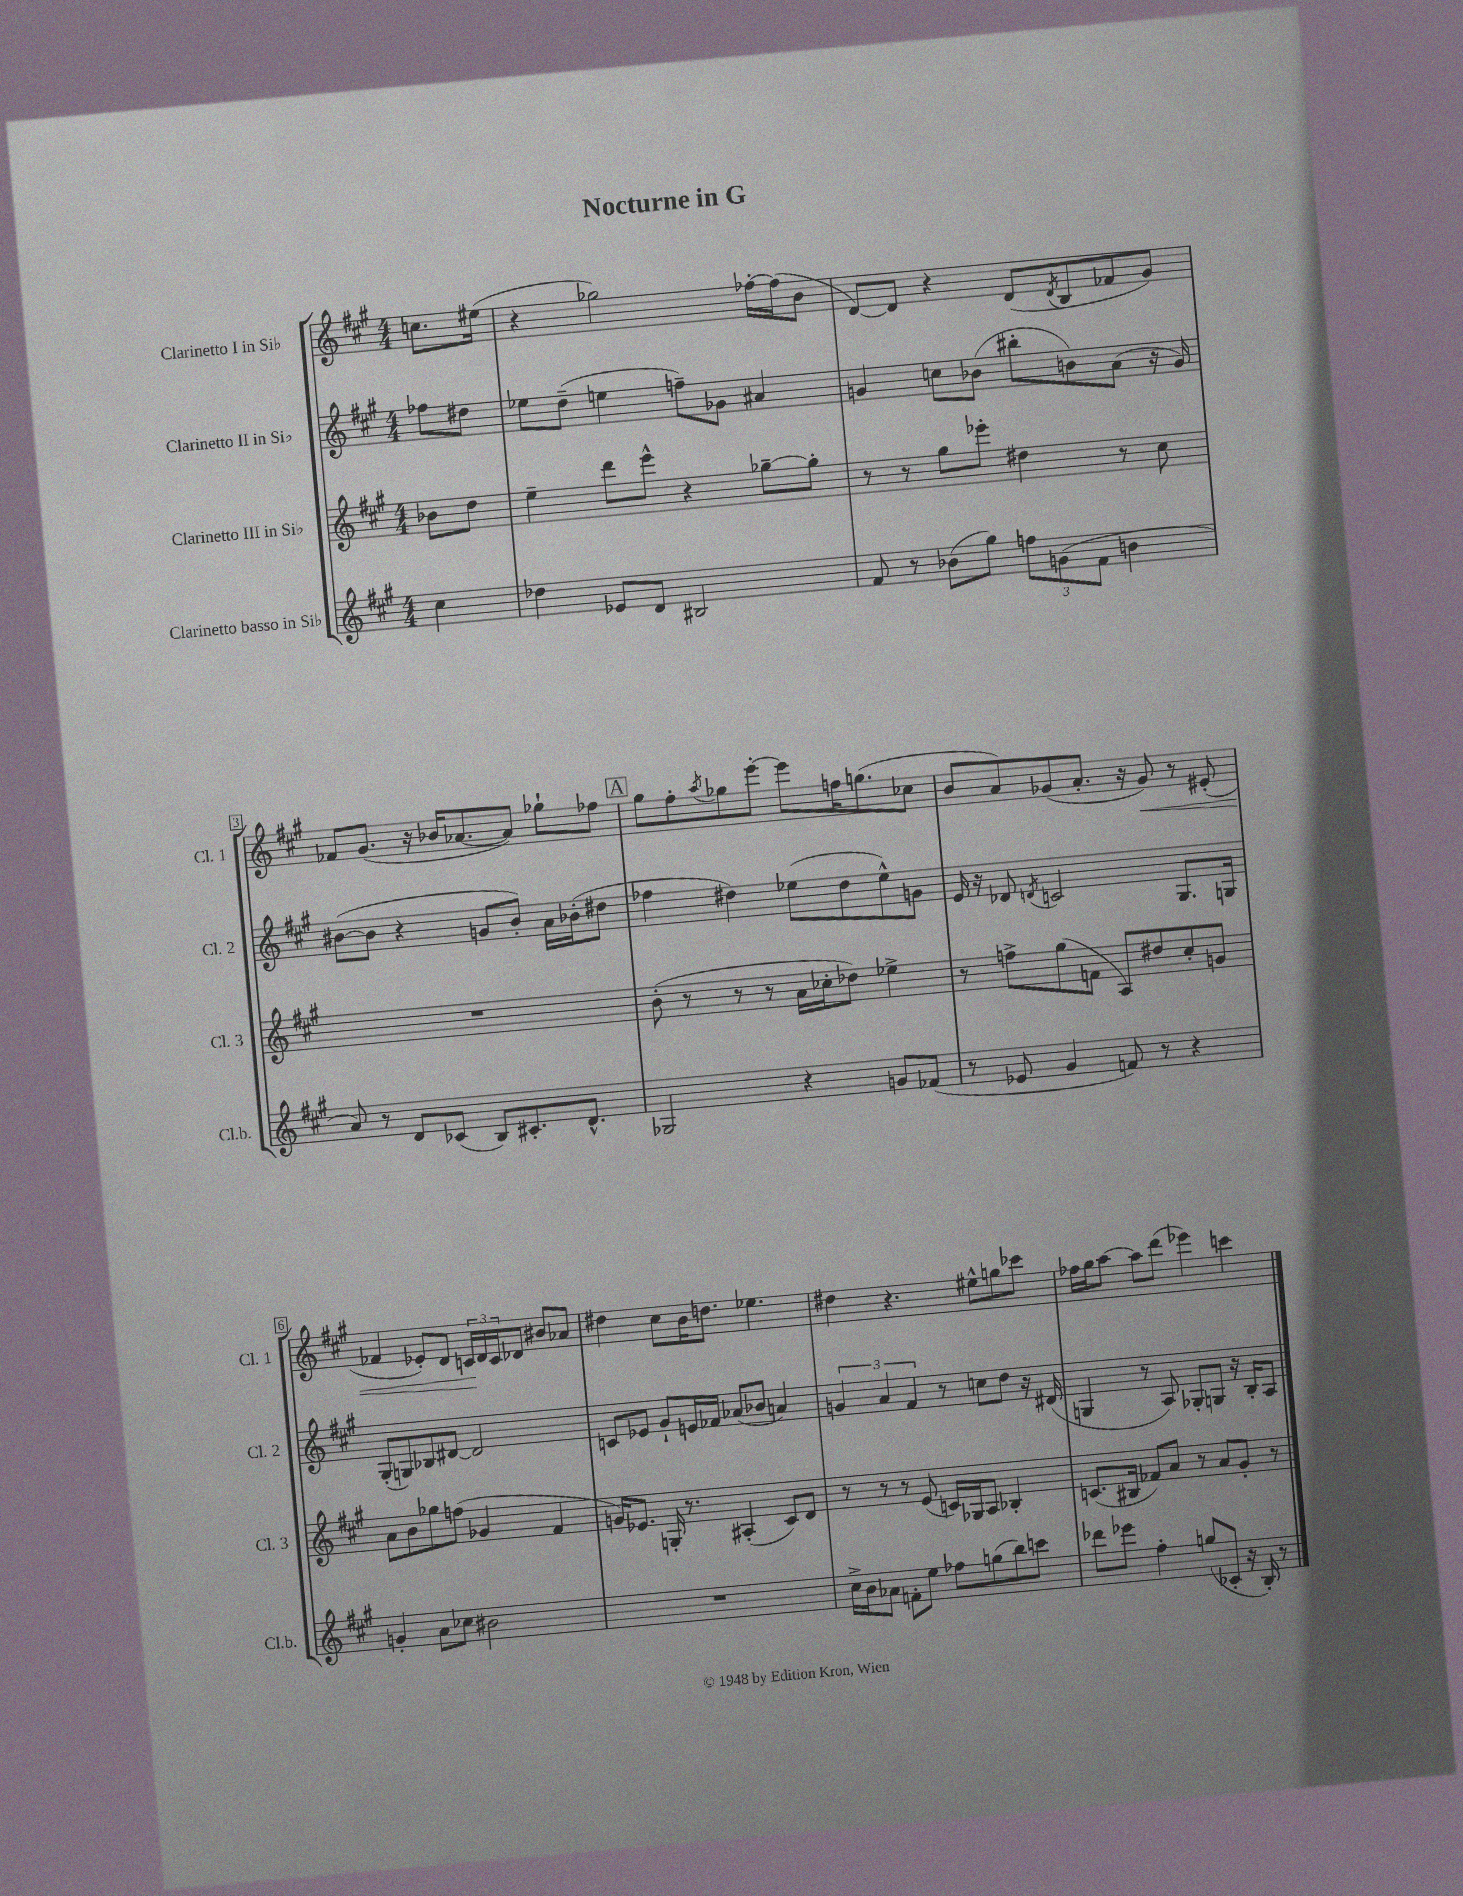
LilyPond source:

\header { title = "Nocturne in G" }
<<
\new StaffGroup <<
\new Staff = "s0" \with { instrumentName = "Clarinetto I in Sib" shortInstrumentName = "Cl. 1" } {
    \clef treble \key a \major \numericTimeSignature \time 4/4 \partial 4
    c''8. eis''16( |
    r4 ges''2) fes''16~-. fes''16( b'8 |
    d'8~) d'8 r4 d'8( \acciaccatura { d'8 } b8 fes'8 gis'8) |
    fes'8 gis'8.( r16 bes'16 aes'8.~ aes'8) ges''8-! fes''8 |
    \mark \markup { \box "A" } gis''8 fis''8-. \acciaccatura { a''8 } ges''8 e'''8~-. e'''8 f''16 g''8.( ces''8 |
    b'8 a'8) ges'8( a'8.-. r16 ges'8\<) r8 eis'8-.( |
    fes'4 ees'8-.) d'8 \tuplet 3/2 { c'16\! d'16 c'16 } des'8 bis'8 aes'8 |
    dis''4 cis''8 b'16 d''8. ees''4. |
    dis''4 r4. eis''8-^ g''8 ces'''8 |
    fes''16 gis''16 a''8~ a''8 d'''8( ees'''4) c'''4 \bar "|." |
}
\new Staff = "s1" \with { instrumentName = "Clarinetto II in Sib" shortInstrumentName = "Cl. 2" } {
    \clef treble \key a \major \numericTimeSignature \time 4/4 \partial 4
    fes''8 dis''8 |
    ees''8 d''8--( e''4 f''8--) ges'8 ais'4 |
    g'4 c''8 bes'8( bis''8-. b'8) a'8( r16 g'16) |
    bis'8~( bis'8 r4 g'8 bis'8-.) a'16 bes'16-.( dis''8 |
    \mark \markup { \box "A" } fes''4 dis''4) ees''8( dis''8 ees''8-^) g'8 |
    e'16 r16 des'8 \acciaccatura { d'8 } c'2 gis8. g16 |
    gis8-.( g8) bes8 dis'8~ dis'2 |
    c'8 ees'8 gis'8-! e'16 fes'16 aes'8( bes'8 a'4) |
    \tuplet 3/2 { g'4 a'4 fis'4 } r8 c''8 d''8 r16 dis'16( |
    g4 r8 a8) ges8-. g8 r16 b16-. a8 \bar "|." |
}
\new Staff = "s2" \with { instrumentName = "Clarinetto III in Sib" shortInstrumentName = "Cl. 3" } {
    \clef treble \key a \major \numericTimeSignature \time 4/4 \partial 4
    bes'8 d''8 |
    e''4-- d'''8 e'''8-^ r4 ges''8~-- ges''8-. |
    r8 r8 gis''8 ees'''8-. dis''4 r8 cis''8 |
    R1 |
    \mark \markup { \box "A" } b'8-.( r8 r8 r8 a'16 ces''16-. des''8) ees''4-> |
    r8 f''8-> gis''8( f'8 a8) dis''8 cis''8-. g'8 |
    a'8 b'8 ges''8 f''8( ges'4 fis'4 |
    g'16) ees'8. g16-. r8. ais4-.( cis'8) d'8 |
    r8 r8 r8 e'8( c'16) ges16 a8 bes4-. |
    c'8.( bis16 fes'8) a'8 r8 a'8 gis'8-. r8 \bar "|." |
}
\new Staff = "s3" \with { instrumentName = "Clarinetto basso in Sib" shortInstrumentName = "Cl.b." } {
    \clef treble \key a \major \numericTimeSignature \time 4/4 \partial 4
    cis''4 |
    des''4 ees'8 d'8 bis2 |
    fis'8 r8 bes'8( gis''8) \tuplet 3/2 { f''8 g'8( fis'8 } b'4 |
    a'8) r8 d'8 ces'8( b8) cis'8.-. d'8.-^ |
    \mark \markup { \box "A" } ges2 r4 g'8 fes'8( |
    r8 ees'8 gis'4 f'8) r8 r4 |
    g'4-. a'8 ces''8 bis'2 |
    R1 |
    cis''16-> b'16 aes'8 f'8-. e''8 fes''8 g''8( b''8) c'''8 |
    des'''8 ees'''8 fis''4-. g''8( ces'8-. r16 b16-.) r8 \bar "|." |
}
>>
>>
\layout { \context { \Score \override BarNumber.stencil = #(make-stencil-boxer 0.1 0.3 ly:text-interface::print) } }
